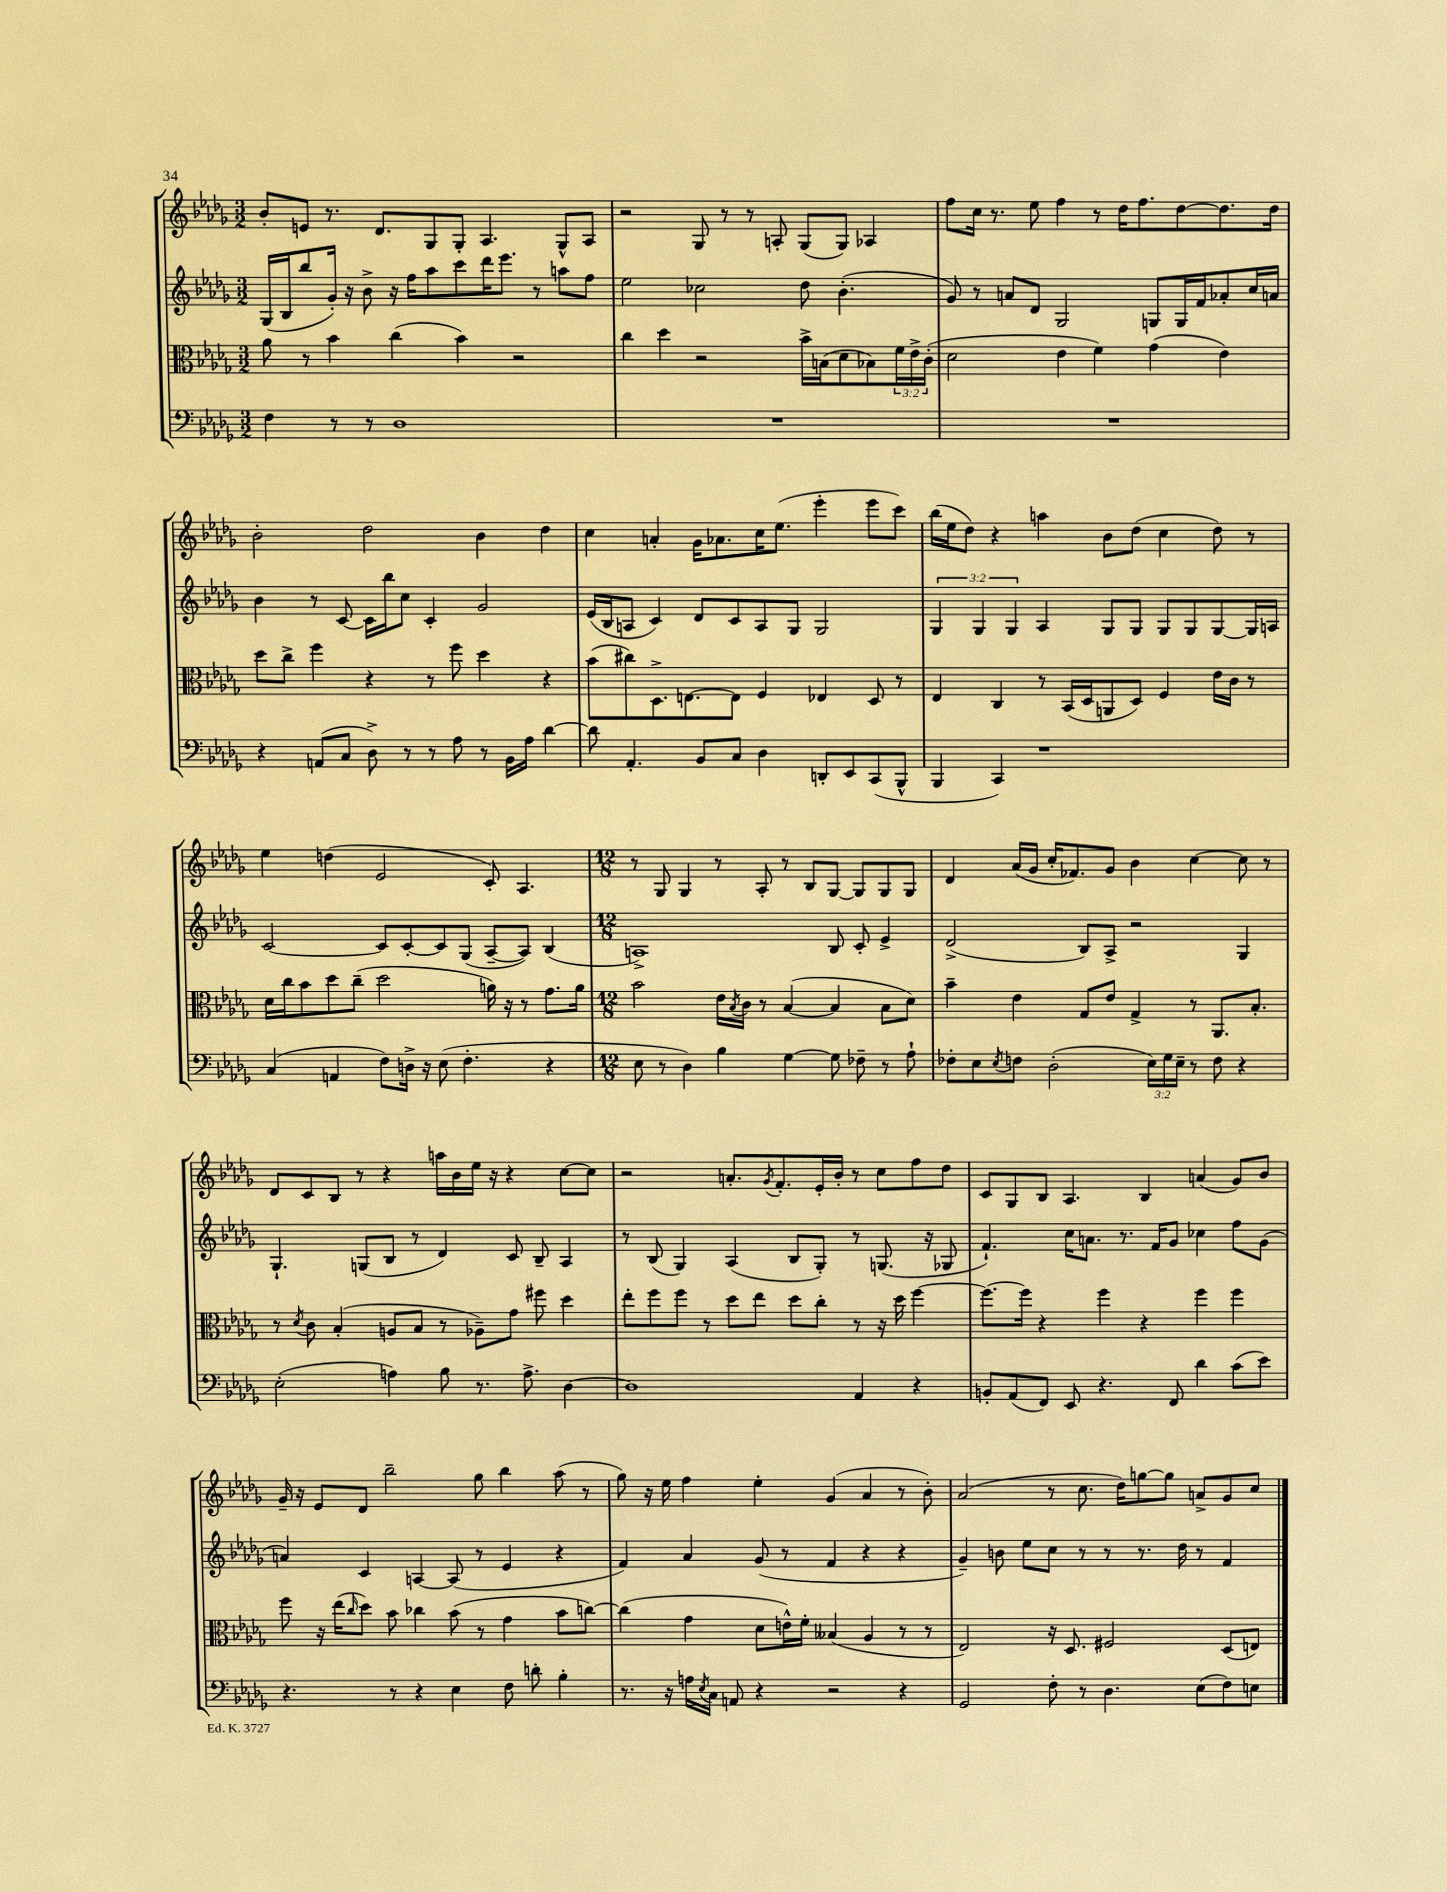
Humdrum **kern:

**kern	**kern	**kern	**kern
*staff4	*staff3	*staff2	*staff1
*clefF4	*clefC3	*clefG2	*clefG2
*k[b-e-a-d-g-]	*k[b-e-a-d-g-]	*k[b-e-a-d-g-]	*k[b-e-a-d-g-]
*M3/2	*M3/2	*M3/2	*M3/2
4F	8a-	(16G-	8b-'
.	.	16B-	.
.	8r	8bb-	8e
8r	4b-	16g-')	8.r
.	.	16r	.
8r	.	8b-^	.
.	.	.	8.d-
1D-	(4cc	16r	.
.	.	16ff	.
.	.	8aa-	8G-
.	4b-)	8ccc	8G-'
.	.	16ddd-	4.A-
.	.	8.eee-	.
.	2r	.	.
.	.	8r	.
.	.	8aa	8G-^^
.	.	8ff	8A-
=	=	=	=
1.r	4cc	2ee-	2r
.	4dd-	.	.
.	2r	2cc-	8G-
.	.	.	8r
.	.	.	8r
.	.	.	8A'
.	16b-^	8dd-	(8G-
.	(16B	.	.
.	8d-	(4.b-'	8G-)
.	8B-)	.	4A-
.	24f	.	.
.	24e-^	.	.
.	(24c'	.	.
=	=	=	=
1.r	2d-	8g-)	8ff
.	.	8r	16cc
.	.	.	8.r
.	.	8a	.
.	.	8d-	8ee-
.	4e-	2G-	4ff
.	4f)	.	8r
.	.	.	16dd-
.	.	.	8.ff
.	(4g-	8G	.
.	.	16G	[8dd-
.	.	16f	.
.	4e-)	8a-'	8.dd-]
.	.	16cc	.
.	.	16a	16dd-
=	=	=	=
4r	8dd-	4b-	2b-'
.	8cc^	.	.
(8AA	4ff	8r	.
8C	.	[8c	.
8D-^)	4r	16c]	2dd-
.	.	16bb-	.
8r	.	8cc	.
8r	8r	4c'	.
8A-	8ff	.	.
8r	4dd-	2g-	4b-
16BB-	.	.	.
16A-	.	.	.
[4d-	4r	.	4dd-
=	=	=	=
8d-]	(8b-	(16e-	4cc
.	.	16B-	.
4.AA-'	8cc#)	8A	.
.	8.D-^	4c)	4a'
.	[8.E	.	.
8BB-	.	8d-	16g-
.	.	.	8.a-
8C	8E]	8c	.
4D-	4F	8A	16cc
.	.	.	(8.ee-
.	.	8G-	.
8DD'	4E-	2G-	4eee-'
8EE-	.	.	.
(8CC	8D-	.	8eee-
8BBB-^^	8r	.	8ccc)
=	=	=	=
4BBB-	4E-	6G-	(16bb-
.	.	.	16ee-
.	.	.	8dd-)
.	.	6G-	.
4CC)	4C	.	4r
.	.	6G-	.
1r	8r	4A-	4aa
.	(16BB-	.	.
.	16D-	.	.
.	8AA	8G-	8b-
.	8D-)	8G-	(8dd-
.	4F	8G-	4cc
.	.	8G-	.
.	16e-	[8G-	8dd-)
.	16c	.	.
.	8r	16G-]	8r
.	.	16A	.
=	=	=	=
(4C	16d-	[2c	4ee-
.	16cc	.	.
.	8b-	.	.
4AA	8dd-	.	(4dd
.	(8cc~	.	.
8F)	2dd-	8c]	2e-
16D^	.	[8c'	.
16r	.	.	.
(8E-	.	8c]	.
4.F'	.	(8G-	.
.	16a)	[8A-~	8c')
.	16r	.	.
.	8r	8A-])	4.A-
4r	8.g-	(4B-	.
.	16a	.	.
=	=	=	=
*M12/8	*M12/8	*M12/8	*M12/8
8E-	2b-	1A^)	8r
8r	.	.	8G-
4D-)	.	.	4G-
4B-	16e-	.	8r
.	8qB-	.	.
.	16c	.	.
.	8r	.	8A-'
[4G-	([4B-	.	8r
.	.	.	8B-
8G-]	4B-]	8B-	[8G-
8F-~	.	8c'	8G-]
8r	8B-	4e-^	8G-
8A-`	8d-)	.	8G-
=	=	=	=
8F-'	4b-~	(2d-^	4d-
8E-	.	.	.
8qE-	.	.	.
8F	4e-	.	(16a-
.	.	.	16g-
(2D-'	.	.	16cc'
.	.	.	8.f-)
.	8G-	8B-)	.
.	8e-	8A-^	8g-
.	4G-^	2r	4b-
24E-)	.	.	.
24G-	.	.	.
24E-~	.	.	.
8r	8r	.	[4cc
8F	8.AA-	.	.
4r	.	4G-	8cc]
.	8.B-'	.	.
.	.	.	8r
=	=	=	=
(2E-'	8r	4.G-`	8d-
.	8qd-	.	.
.	8c	.	8c
.	(4B-'	.	8B-
.	.	(8G	8r
4A)	8A	8B-	4r
.	8B-	8r	.
8B-	8r	4d-)	16aa
.	.	.	16b-
8.r	8A-~)	.	16ee-
.	.	.	16r
.	8g-	8c	4r
8.A^	.	.	.
.	8ff#	8B-~	.
[4D-	4dd-	4A-	[8cc
.	.	.	8cc]
=	=	=	=
1D-]	8ee-'	8r	2r
.	8ff	(8B-	.
.	8ff	4G-)	.
.	8r	.	.
.	8dd-	(4A-	8.a'
.	8ee-	.	.
.	.	.	8qg-
.	.	.	8.f'
.	8dd-	8B-	.
.	8cc'	8G-')	16e-'
.	.	.	16b-'
4AA-	8r	8r	8r
.	16r	(8.G	8cc
.	16dd-	.	.
4r	[4ff	.	8ff
.	.	16r	.
.	.	8G-	8dd-
=	=	=	=
8BB'	8.ff_	4.f`)	8c
(8AA-	.	.	8G-
.	16ff]	.	.
8FF)	4r	.	8B-
8EE-	.	16cc	4.A-
.	.	8.a	.
4.r	4ff	.	.
.	.	8.r	.
.	4r	.	4B-
.	.	16f	.
8FF	.	8g-	.
4d-	4ff	4cc-	(4a
(8c	4ff	8ff	8g-)
8e-)	.	(8g-	8b-
=	=	=	=
4.r	8ff	4a)	16g-~
.	.	.	16r
.	16r	.	8e-
.	(16ee-	.	.
.	16qqcc	.	.
.	8dd-)	4c	8d-
8r	8b-	.	2bb-~
4r	4cc-	[4A	.
4E-	(8b-	(8A]	.
.	8r	8r	8gg-
8F	4g-	4e-	4bb-
8d'	.	.	.
4B-'	8b-	4r	(8aa-
.	[8cc)	.	8r
=	=	=	=
8.r	(4cc]	4f)	8gg-)
.	.	.	16r
16r	.	.	16ee-
16A	4g-	4a-	4ff
8qE-	.	.	.
16C	.	.	.
8AA	.	.	.
4r	8d-	(8g-	4ee-'
.	16e^^)	8r	.
.	16f'	.	.
2r	(4B--	4f	(4g-
.	4A-	4r	4a-
4r	8r	4r	8r
.	8r	.	8b-')
=	=	=	=
2GG-	2E-)	4g-~)	(2a-
.	.	8b	.
.	.	8ee-	.
8F'	16r	8cc	8r
.	8.D-	.	.
8r	.	8r	8.cc
4.D-	2F#	8r	.
.	.	.	16dd-)
.	.	8.r	[8gg
.	.	.	8gg]
.	.	16dd-	.
(8E-	.	8r	8a^
8F)	(8D-	4f	8g-
8E	8E)	.	8cc
==	==	==	==
*-	*-	*-	*-
